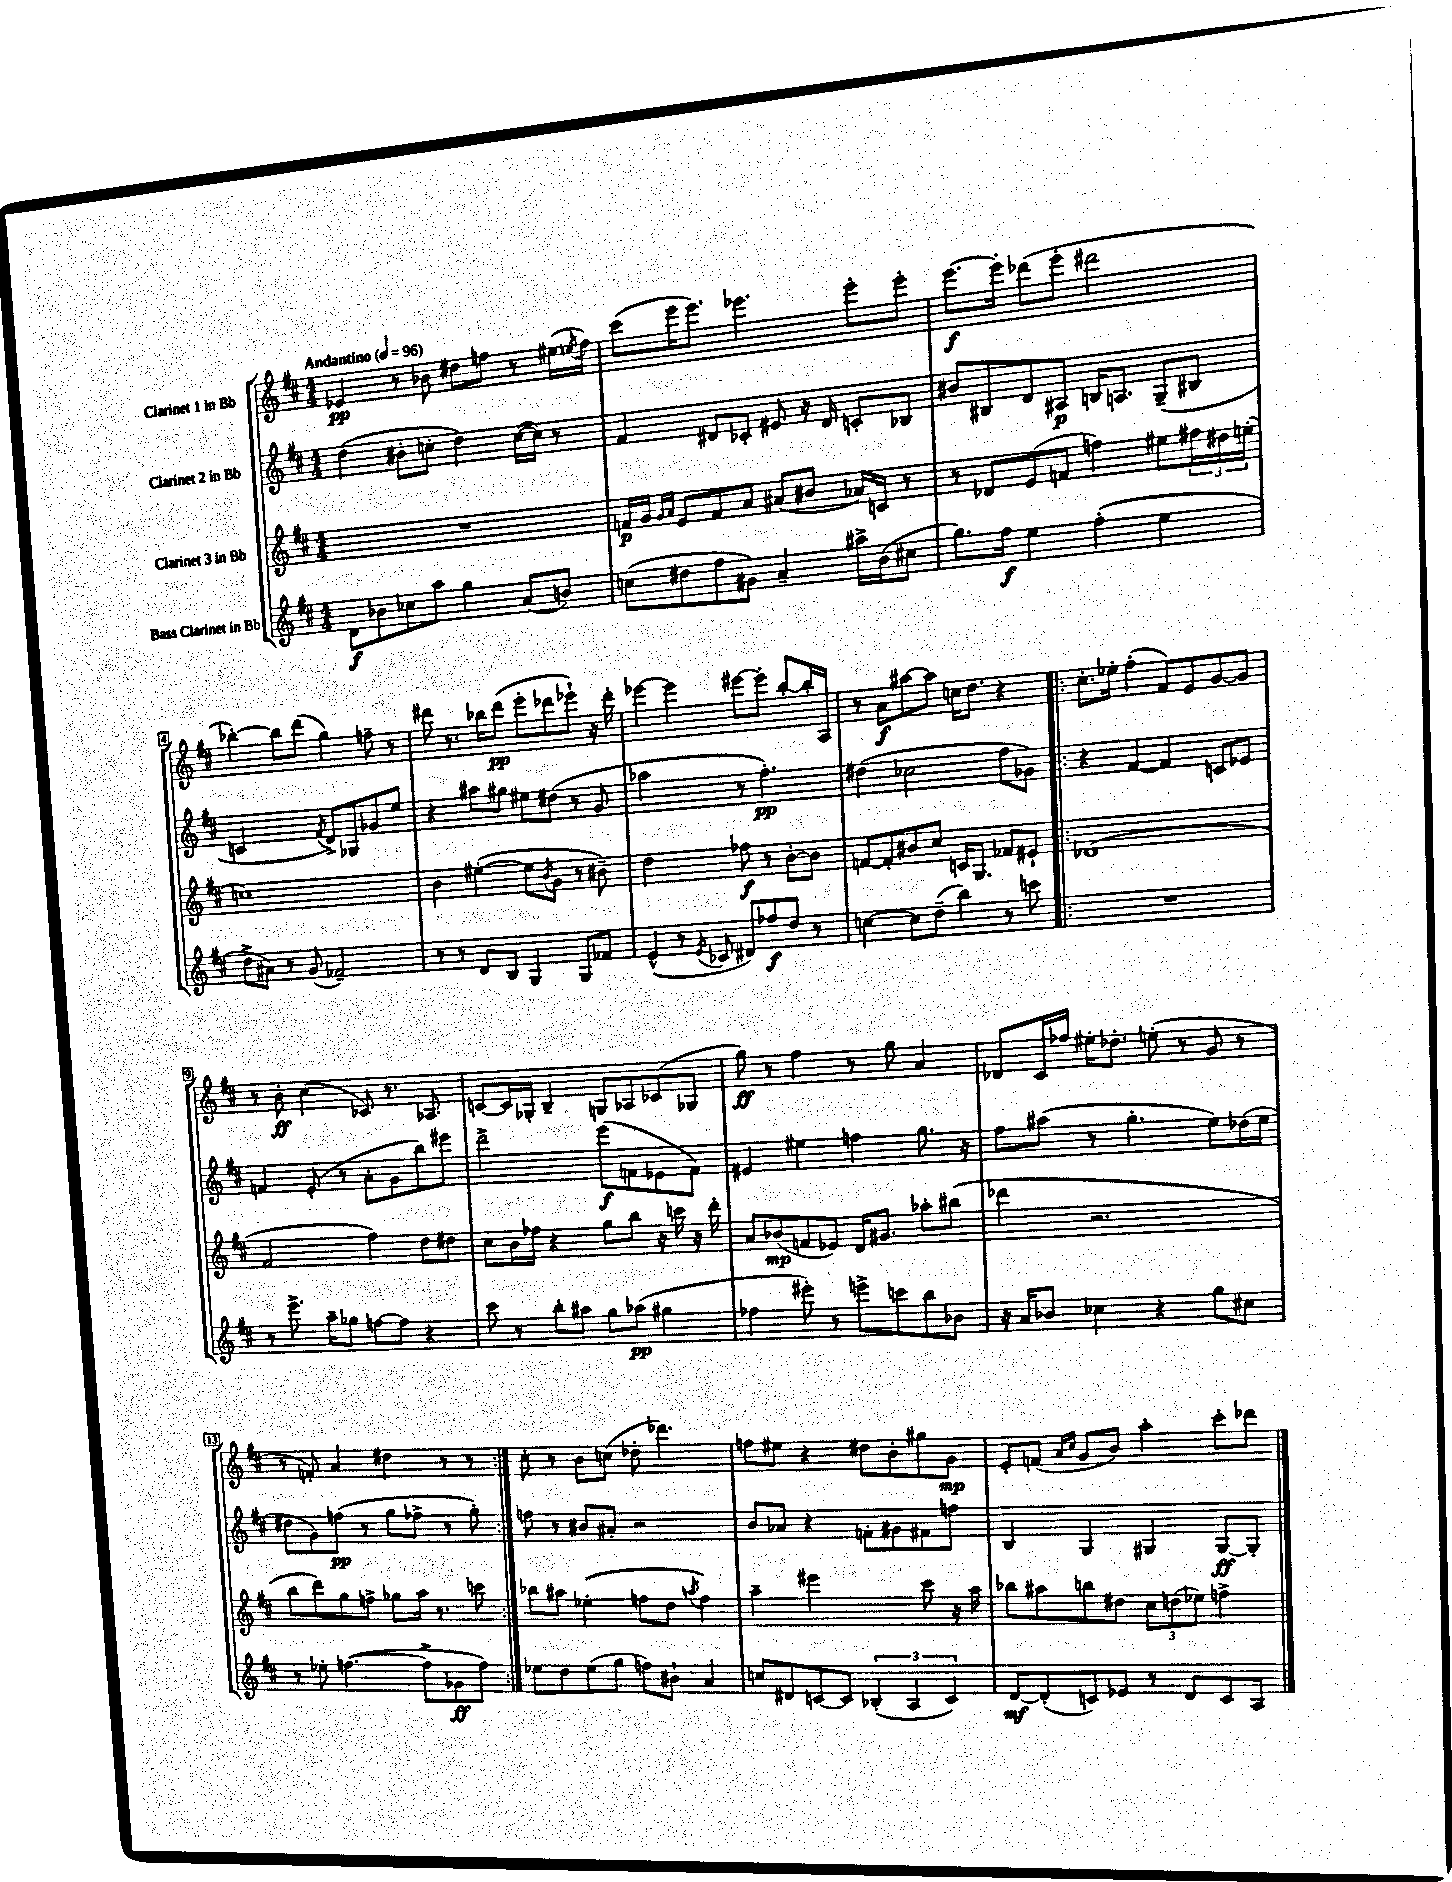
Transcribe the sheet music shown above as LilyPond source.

<<
\new StaffGroup <<
\new Staff = "s0" \with { instrumentName = "Clarinet 1 in Bb" } {
    \clef treble \key d \major \numericTimeSignature \time 4/4 \tempo "Andantino" 4 = 96
    ees'4\pp r8 bes'8 dis''8 f''8 r8 eis''16( \acciaccatura { e''8 } f''16) |
    cis'''8( e'''16 e'''8.) ees'''4. ees'''8-. ees'''8-. |
    e'''8.~\f e'''16-. des'''8( e'''8-. dis'''2 |
    bes''4~-.) bes''8 d'''8( g''4) f''8-- r8 |
    dis'''8 r8. bes''16 dis'''8\pp( e'''8-. des'''8 ees'''8-!) r16 des'''16-. |
    ees'''4~ ees'''4 eis'''8~ eis'''8-. b''8~-. b''16-. a16 |
    r8 a'8\f ais''8~ ais''8 c''16 d''8. r4 |
    \repeat volta 2 { cis''8.-. ees''16-. fis''4-.( fis'8) e'8 g'8~ g'8 |
    r8 b'8-.\ff cis''4( ces'8) r8. aes8. |
    c'8~ c'16 ges16-. b4-- g8 aes8 ces'8( ges8 |
    g''8\ff) r8 fis''4 r8 g''8 a'4 |
    des'8 cis'16 fes''16 eis''16-. des''8.-. e''8-.( r8 g'8 r8 |
    r8 f'8-.) a'4 dis''4 r8 r8 | }
    cis''8-. r8 b'8 c''8( des''8-. des'''4.) |
    f''8 eis''8 r4 dis''8 b'8-. gis''8 g'8\mp |
    e'8-. f'8( \grace { a'16 cis''16 } g'8 b'8) a''4-. cis'''8-. des'''8 \bar "|." |
}
\new Staff = "s1" \with { instrumentName = "Clarinet 2 in Bb" } {
    \clef treble \key d \major \numericTimeSignature \time 4/4
    d''4( bis'8-. c''8-. d''4) c''16~( c''16) r8 |
    fis'4 dis'8 ces'8-. eis'8 r16 dis'16 c'8-. bes8 |
    bis'8 bis8 d'8 ais8\p b16 a8. g8--( bis8 |
    c'2 \acciaccatura { fis'8 } d'8->) ges8 ges'8 e''8 |
    r4 ais''8 gis''8 eis''8 dis''8( r8 g'8 |
    aes''2 r8 fis''4.-.\pp) |
    dis''4( ces''2 fis''8 ges'8) |
    \repeat volta 2 { r4 fis'4~ fis'4 c'8 ees'8 |
    f'4 e'8-.( r8 a'8-. g'8 b''8) eis'''8 |
    d'''2-> e'''8\f( f'8 ees'8 f'8) |
    eis'4 eis''4 f''4 g''8. r16 |
    fis''8 ais''8( r8 g''4.-. e''8) des''16( e''16 |
    dis''8 g'8) f''8\pp( r8 g''8 fes''8-> r8 g''8-.) | }
    f''8 r8 bis'8 ais'8-. r2 |
    b'8 aes'8 r4 f'8-. gis'8 fis'8 f''8 |
    b4 g4 gis4 gis8~\ff gis8-. \bar "|." |
}
\new Staff = "s2" \with { instrumentName = "Clarinet 3 in Bb" } {
    \clef treble \key d \major \numericTimeSignature \time 4/4
    R1 |
    f'16\p g'16 \grace { g'16 a'16 } e'8 f'8 a'8 ais'8( bis'8 aes'16) c'16 r8 |
    r8 des'8 e'8( f'8 f''4) eis''8 \tuplet 3/2 { fis''16 dis''16 e''16-.( } |
    c''1) |
    b'4 eis''4~-.( eis''8 \acciaccatura { b'8 } g'8 r8 bis'8--) |
    d''2 fes''8\f r8 b'8~-. b'8 |
    f'8~ f'8-. bis'8 cis''8 c'16 g8. fes'8 eis'8-! |
    \repeat volta 2 { des'1( |
    fis'2 fis''4) d''8 dis''8 |
    cis''8 b'16 fes''16 r4 g''8 b''8 r16 c'''16 r16 d'''16-. |
    a'8 bes'8\mp( f'8 ees'8) d'16 gis'8. aes''8-. bis''8( |
    des'''4 r2. |
    b''8 d'''8) g''8 f''8-> ges''8 a''16 r8. c'''8 | }
    bes''8 ais''8 ees''4-.( f''8 d''8 \acciaccatura { a''8 } f''4) |
    a''4-- eis'''2 cis'''8 r16 a''16 |
    bes''8 ais''8 b''8 dis''8 \tuplet 3/2 { cis''8 d''8( ees''8) } f''4-> \bar "|." |
}
\new Staff = "s3" \with { instrumentName = "Bass Clarinet in Bb" } {
    \clef treble \key d \major \numericTimeSignature \time 4/4
    d'8\f bes'8 ces''8 a''8 g''4 a'8( b'8) |
    c''8( dis''8 fis''8 gis'8) a'4-- ais''16-> b'16( cis''8 |
    g''8.) fis''16\f e''4 fis''4-.( e''4 |
    d''8-> ais'8) r8 g'8( fes'2--) |
    r8 r8 d'8 b8 g4 g8 fes'8 |
    e'4-^( r8 \acciaccatura { e'8 } ces'8 dis'8) fes''8\f d''8 r8 |
    c''4~ c''8 d''8--( b''4) r8 c'''8 |
    \repeat volta 2 { R1 |
    r8 e'''8.-> a''16-- ges''8 f''8~ f''8 r4 |
    cis'''8 r8 b''8-. ais''8 g''8 aes''8\pp( gis''4 |
    fes''4 eis'''8-.) r8 e'''8-> c'''8 b''8 bes'8 |
    r16 a'16 bes'8 ces''4 r4 g''8 cis''8 |
    r8 ees''8-. f''4.~( f''8-> ges'8\ff f''8) | }
    ees''8 d''8 ees''8( g''8 f''8) bis'8-! a'4 |
    c''8 dis'8 c'8~ c'8 \tuplet 3/2 { bes4-.( a4 c'4) } |
    d'8~\mf d'8-.( c'8) ees'8 r8 d'8 c'8 a8 \bar "|." |
}
>>
>>
\layout { \context { \Score \override BarNumber.stencil = #(make-stencil-boxer 0.1 0.3 ly:text-interface::print) } }
